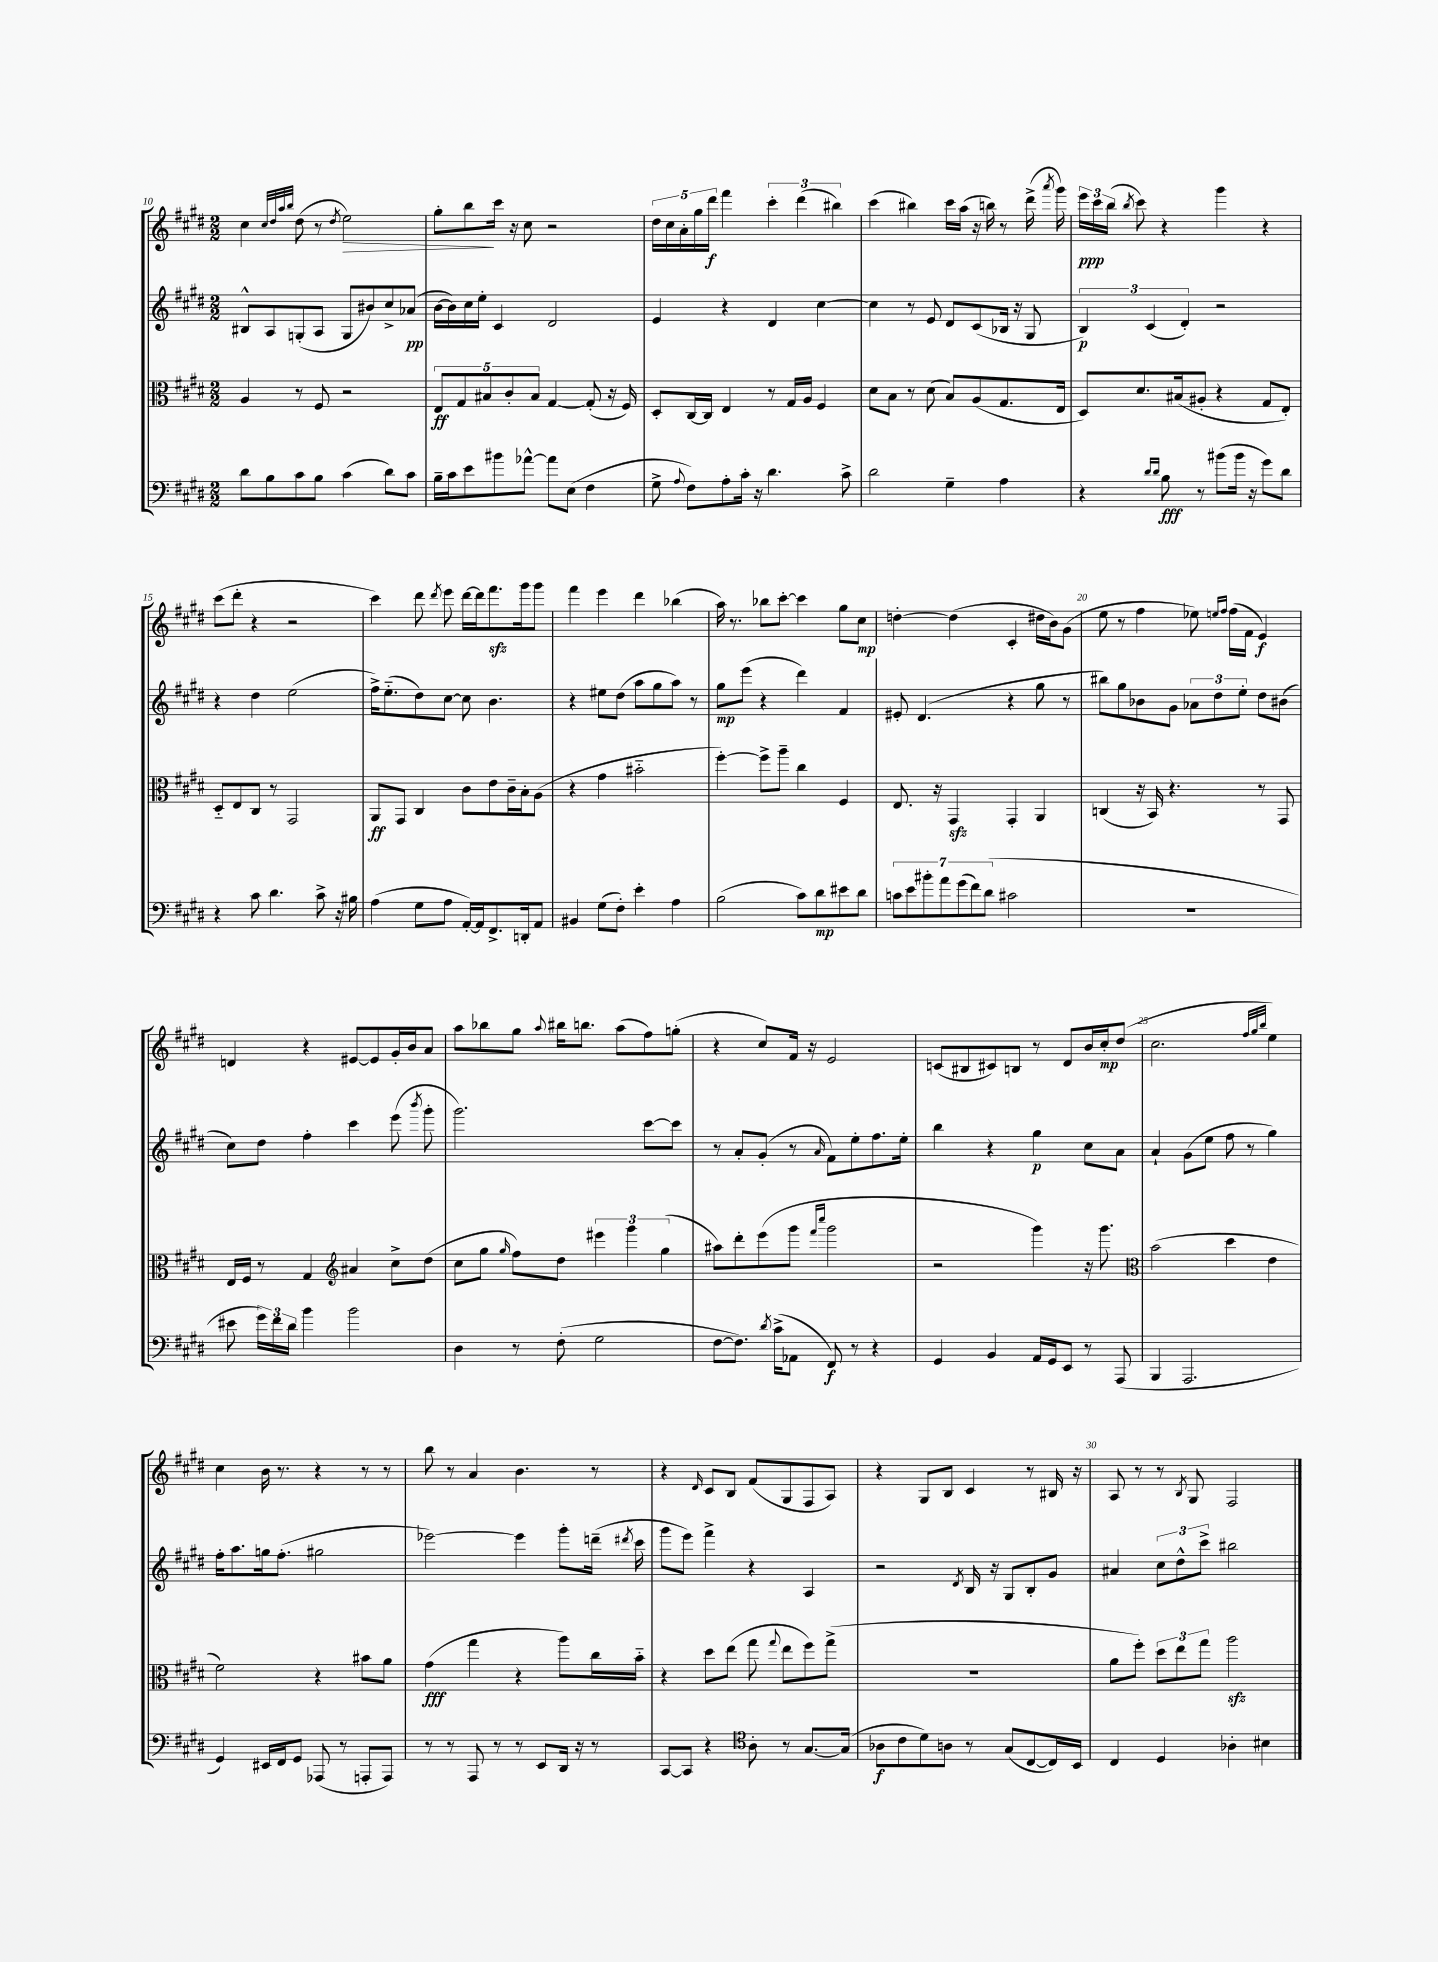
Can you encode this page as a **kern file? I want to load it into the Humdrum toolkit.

**kern	**kern	**kern	**kern
*staff4	*staff3	*staff2	*staff1
*clefF4	*clefC3	*clefG2	*clefG2
*k[f#c#g#d#]	*k[f#c#g#d#]	*k[f#c#g#d#]	*k[f#c#g#d#]
*M2/2	*M2/2	*M2/2	*M2/2
8d#\L	4A/	8B#^^/L	4cc#\
8B\	.	8A/	.
.	.	.	32qqcc#/LLL
.	.	.	32qqdd#/
.	.	.	32qqaa/
.	.	.	32qqbb/JJJ
8c#\	8r	(8G'/	(8dd#\
8B\J	8F#/	8A/J	8r
.	.	.	8qdd#/
(4c#\	2r	8G/L	2ee\)
.	.	8b#/)	.
8d#\L)	.	8cc#^/	.
8c#\J	.	(8a-/J	.
=	=	=	=
16B~\LL	10E/L	[16b\LL	8gg#'\L
16c#\J	.	16b\])	.
.	10G#/	.	.
8e\	.	16cc#\	8bb\
.	.	16ee'\JJ	.
.	10B#/	.	.
8b#\	.	4c#/	16ccc#\Jk
.	10c#'/	.	.
.	.	.	16r
[8a-^^\J	.	.	8cc#\
.	10B#/J	.	.
8a-\]L	[4G#/	2d#/	2r
(8E\J	.	.	.
4F#\	(8G#'/]	.	.
.	16r	.	.
.	16F#/)	.	.
=	=	=	=
8G#^\	8D#'/L	4e/	20dd#\LL
.	.	.	20cc#\
.	.	.	20a'\
8qqA/	.	.	.
8F#\L)	[16C#/L	.	.
.	.	.	20gg#\
.	16C#/]JJ	.	.
.	.	.	20ddd#\JJ
8A'\	4E/	4r	4fff#\
16c#'\Jk	.	.	.
16r	.	.	.
4.d#\	8r	4d#/	6ccc#'\
.	16G#/LL	.	.
.	.	.	(6ddd#\
.	16A/JJ	.	.
.	4F#/	[4cc#\	.
.	.	.	6bb#\)
8c#^\	.	.	.
=	=	=	=
2d#\	8d#\L	4cc#\]	(4ccc#\
.	8B\J	.	.
.	8r	8r	4bb#\)
.	(8d#\	8e/	.
4G#~\	8B/L)	8d#/L	16ccc#\LL
.	.	.	(16aa\JJ
.	(8A/	(8c#/	16r
.	.	.	16bb\)
4A\	8.G#/	16B-/Jk	8r
.	.	16r	.
.	.	8G#/	(16ddd#^\
.	.	.	8qaaa/
.	16E/Jk	.	16ggg#\)
=	=	=	=
4r	8D#/L)	6B/)	24eee\LL
.	.	.	24ccc#\
.	.	.	(24bb\JJ
.	.	.	8qbb/
.	8.d#/	.	8ccc#\)
.	.	(6c#/	.
16qqd#/LL	.	.	.
16qqd#/JJ	.	.	.
8B\	.	.	4r
.	(16B#/k	.	.
.	.	6d#'/)	.
8r	8A#'/J	.	.
(8b#\L	4r	2r	4ggg#\
16b#\Jk	.	.	.
16r	.	.	.
8g#\L)	8G#/L	.	4r
8d#\J	8E'/J)	.	.
=	=	=	=
4r	8D#'~/L	4r	(8ccc#\L
.	8E/	.	8ddd#'\J
8c#\	8C#/J	4dd#\	4r
4.d#\	8r	.	.
.	2GG#/	(2ee\	2r
8c#^\	.	.	.
16r	.	.	.
16B#\	.	.	.
=	=	=	=
(4A\	8AA/L	16ff#^\LK)	4ccc#\)
.	.	(8.ee'~\	.
.	8GG#/J	.	.
8G#\L	4C#/	8dd#\)	8ddd#\
.	.	.	8qddd#/
8A\J	.	[8cc#\J	8eee\
[16AA'/LL)	8c#\L	8cc#\]	[16ddd#\LL
16AA/]J	.	.	16ddd#\]J
8.FF#^/	8e\	4.b\	8.fff#\
.	16c#~\L	.	.
16DD'/k	16B'\J	.	16ggg#\k
8AA/J	(8A\J	.	8ggg#\J
=	=	=	=
4BB#/	4r	4r	4fff#\
(8G#\L	4g#\	8ee#\L	4eee\
8F#'\J)	.	(8dd#\J	.
4e'\	2b#'~\	8aa\L	4ddd#\
.	.	8gg#\	.
4A\	.	8aa\J)	(4bb-\
.	.	8r	.
=	=	=	=
(2B\	[4ff#'\)	8gg#\L	16aa\)
.	.	.	8.r
.	.	(8eee\J	.
.	8ff#^\]L	4r	8bb-\L
.	8aa~\J	.	[8ccc#'\J
8c#\L)	4cc#\	4ddd#\)	4ccc#\]
8d#\	.	.	.
8e#\	4F#/	4f#/	8gg#\L
8d#\J	.	.	8cc#\J
=	=	=	=
14c\L	8.E/	8e#'/	[4dd'\
14e\	.	.	.
.	.	(4.d#/	.
14b#'\	.	.	.
.	16r	.	.
14a\	.	.	.
.	4GG#/	.	(4dd\]
(14g#\	.	.	.
14f#\)	.	.	.
(14d#\J	.	.	.
2c#\	4GG#'/	4r	4c#'/
.	4AA/	8gg#\	16dd#\LL
.	.	.	16b\J)
.	.	8r	(8g#\J
=	=	=	=
1r	(4C/	8bb#\L)	8ee\
.	.	8gg#\	8r
.	16r	8b-\	4ff#\
.	16BB/)	.	.
.	4.r	8g#\J	.
.	.	12a-\L	8ee-\)
.	.	12dd#\	.
.	.	.	16qqee/LL
.	.	.	16qqff#/JJ
.	.	.	(16ff#\LL
.	.	12ee'\J	.
.	.	.	16f#\JJ
.	8r	8dd#\L	4e/)
.	8GG#/	(8b#\J	.
=	=	=	=
8e#\	16E/LL	8cc#\L)	4d/
.	16F#/JJ	.	.
24g#\LL)	8r	8dd#\J	.
24f#\	.	.	.
24d#\JJ	.	.	.
4b\	4G#/	4ff#'\	4r
*	*clefG2	*	*
2b\	4a#/	4ccc#\	[8e#/L
.	.	.	8e#/]
.	8cc#^\L	(8eee\	16g#'/L
.	.	.	16b/J
.	.	8qbbb/	.
.	(8dd#\J	8ggg#'\	8a/J
=	=	=	=
4D#\	8cc#\L	2.ggg#\)	8aa\L
.	8gg#\J	.	8bb-\
.	16qqgg#/	.	.
8r	8ff#\L)	.	8gg#\J
.	.	.	8qqaa/
(8F#'\	8dd#\J	.	16bb#\LK
.	.	.	8.bb\J
2G#\	6eee#\	.	.
.	.	.	(8aa\L
.	6ggg#\	.	.
.	.	[8ccc#\L	8ff#\)
.	(6gg#\	.	.
.	.	8ccc#\]J	(8gg'\J
=	=	=	=
[8F#\L	8aa#\L)	8r	4r
8.F#\]J)	8ddd#'\	8a'/L	.
.	(8eee\	(8g#'/J	8cc#/L)
8qd#/	.	.	.
(16c#^\LK	.	.	.
8AA-\J	8ggg#\J	8r	16f#/Jk
.	.	.	16r
.	16qqfff#/LL	.	.
.	16qqcccc#/JJ	16qqa/	.
8FF#/)	2ggg#\	8f#\L)	2e/
8r	.	8ee'\	.
4r	.	8.ff#\	.
.	.	16ee'\Jk	.
=	=	=	=
4GG#/	2r	4bb\	(8c/L
.	.	.	8B#/
4BB/	.	4r	8c#/)
.	.	.	8B/J
16AA/LL	4ggg#\)	4gg#\	8r
16GG#/J	.	.	.
8EE/J	.	.	8d#/L
8r	16r	8cc#\L	16b/L
.	8.ggg#\	.	16cc#'/J
(8AAA/	.	8a\J	(8dd#/J
=	=	=	=
*	*clefC3	*	*
4BBB/	(2b\	4a`/	2.cc#\
2.AAA/	.	(8g#\L	.
.	.	8ee\J	.
.	4dd#\	8ff#\	.
.	.	8r	.
.	.	.	32qqff#/LLL
.	.	.	32qqgg#/
.	.	.	32qqbb/JJJ
.	4e\	4gg#\)	4ee\)
=	=	=	=
4GG#/)	2f#\)	16ff#'\LK	4cc#\
.	.	8.aa\	.
16EE#/LL	.	16gg\k	16b\
16FF#/J	.	(8.ff#'\J	8.r
8GG#/J	.	.	.
(8AAA-/	4r	2gg#\	4r
8r	.	.	.
8AAA'/L	8b#\L	.	8r
8AAA/J)	8a\J	.	8r
=	=	=	=
8r	(4g#\	[2eee-\)	8bb\
8r	.	.	8r
8AAA/	4gg#\	.	4a/
8r	.	.	.
8r	4r	4eee-\]	4.b\
8EE/L	.	.	.
16DD#/Jk	8aa\L)	8ggg#'\L	.
16r	.	.	.
8r	16cc#\L	(16ddd~\Jk	8r
.	.	8qddd#/	.
.	16b'~\JJ	16ccc#\	.
=	=	=	=
[8CC#/L	4r	8ggg#\L	4r
8CC#/]J	.	8eee\J)	.
.	.	.	16qqd#/
4r	8dd#\L	4fff#^\	8c#/L
.	(8ee\J	.	8B/J
*clefC4	*	*	*
8A'\	8gg#\	4r	(8f#/L
.	8qqgg#/	.	.
8r	8ee\L	.	8G#/
[8.G#/L	8ff#\)	4A/	8F#/
.	(8gg#^\J	.	8A/J)
(16G#/]Jk	.	.	.
=	=	=	=
8A-\L	1r	2r	4r
8c#\	.	.	.
8d#\)	.	.	8G#/L
8A\J	.	.	8B/J
.	.	8qd#/	.
8r	.	16B/	4c#/
.	.	16r	.
(8G#/L	.	8G#/L	.
[8C#/	.	8B'/	8r
16C#/]L)	.	8g#/J	16B#/
16BB/JJ	.	.	16r
=	=	=	=
4C#/	8a\L	4a#/	8A/
.	8ff#'\J)	.	8r
4D#/	12dd#\L	12cc#\L	8r
.	12ee\	12dd#^^\	.
.	.	.	8qB/
.	.	.	8G#/
.	12gg#\J	12ccc#^\J	.
4A-'\	2aa\	2bb#\	2F#/
4B#\	.	.	.
==	==	==	==
*-	*-	*-	*-
